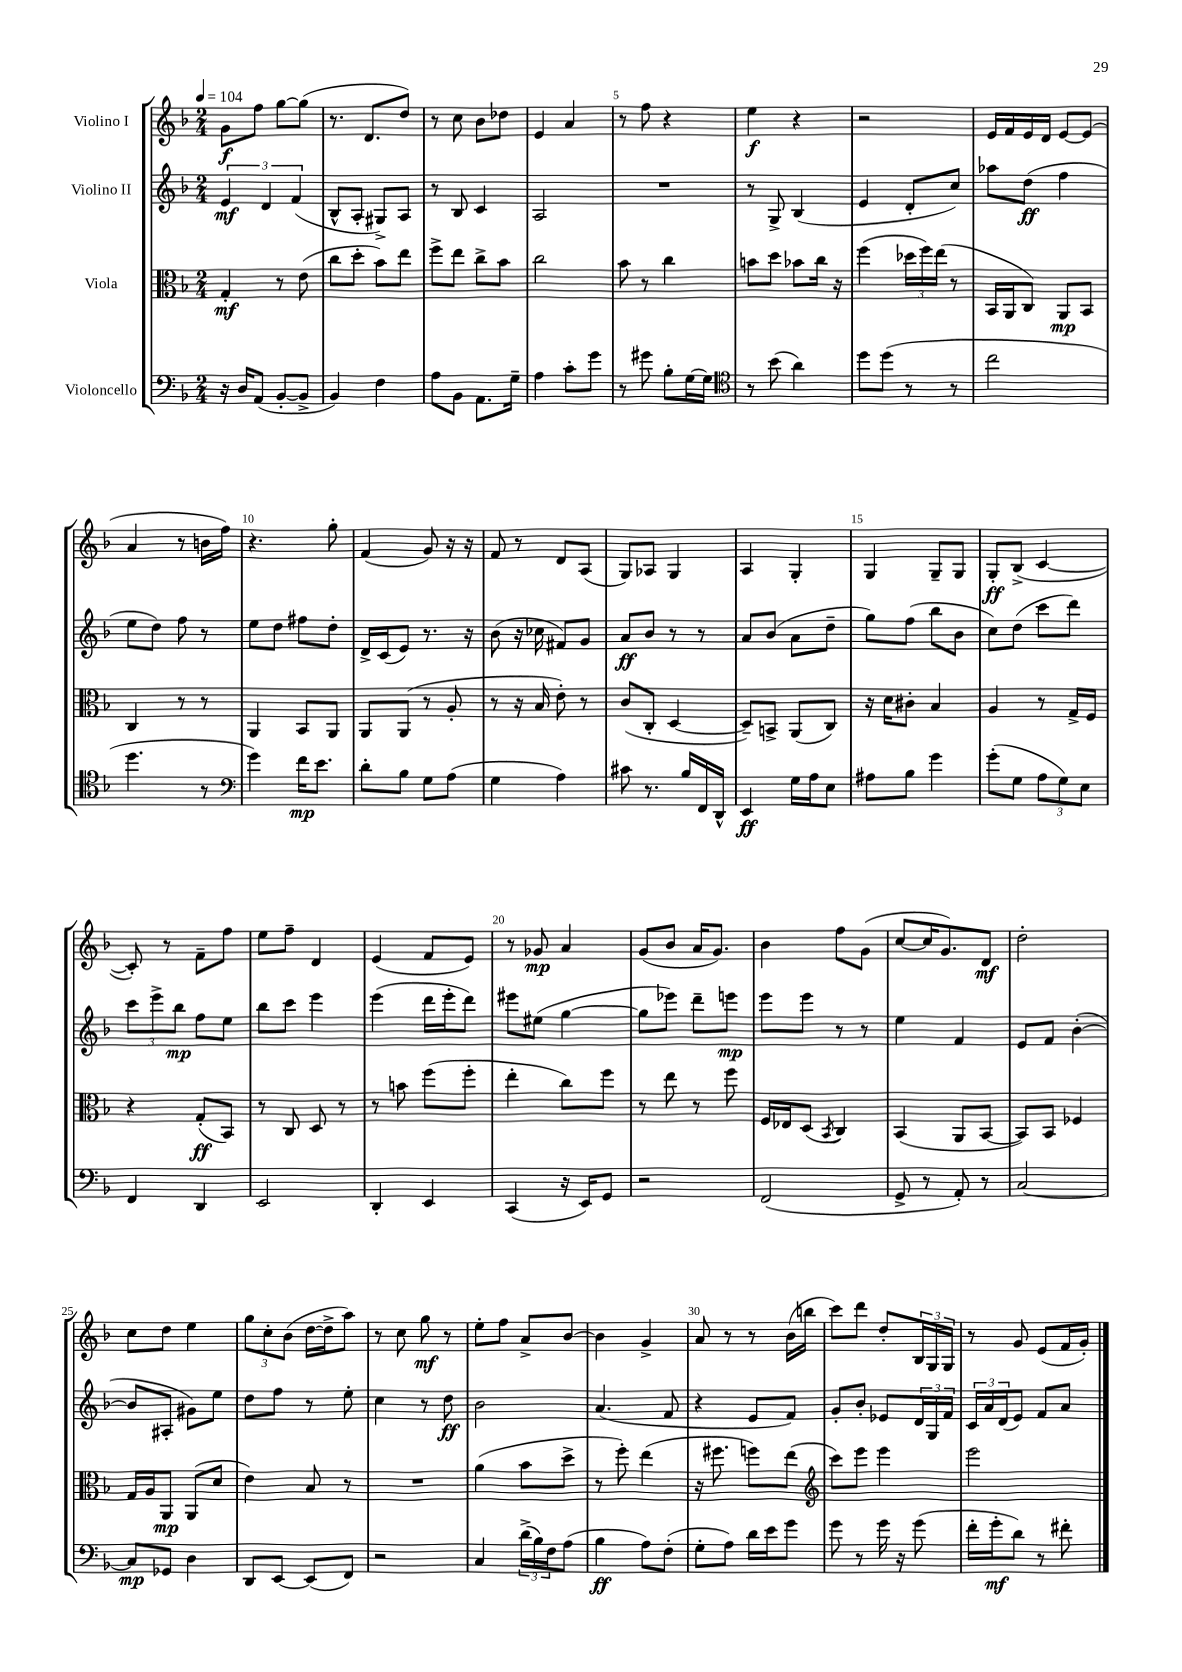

**kern	**dynam	**kern	**dynam	**kern	**dynam	**kern	**dynam
*part4	*part4	*part3	*part3	*part2	*part2	*part1	*part1
*staff4	*staff4	*staff3	*staff3	*staff2	*staff2	*staff1	*staff1
*I"Violoncello	*	*I"Viola	*	*I"Violino II	*	*I"Violino I	*
*clefF4	*	*clefC3	*	*clefG2	*	*clefG2	*
*k[b-]	*	*k[b-]	*	*k[b-]	*	*k[b-]	*
*M2/4	*	*M2/4	*	*M2/4	*	*M2/4	*
*MM104	*	*MM104	*	*MM104	*	*MM104	*
=1	=1	=1	=1	=1	=1	=1	=1
16r	.	4G'/	mf	6e/	mf	8g\L	f
16D/KL	.	.	.	.	.	.	.
(8AA/J	.	.	.	.	.	8ff\J	.
.	.	.	.	6d/	.	.	.
[8BB-'/L	.	8r	.	.	.	[8gg\L	.
.	.	.	.	(6f/	.	.	.
8BB-^/J]	.	(8e\	.	.	.	(8gg\J]	.
=2	=2	=2	=2	=2	=2	=2	=2
4BB-/)	.	8cc\L	.	8B-^^/L	.	8.r	.
.	.	8dd'\J	.	8A'/J	.	.	.
.	.	.	.	.	.	8.d/L	.
4F\	.	8b-\L)	.	8G#X^/L)	.	.	.
.	.	8ee\J	.	8A/J	.	8dd/J)	.
=3	=3	=3	=3	=3	=3	=3	=3
8A\L	.	8ff^\L	.	8r	.	8r	.
8BB-\J	.	8ee\J	.	8B-/	.	8cc\	.
8.AA\L	.	8cc^\L	.	4c/	.	8b-\L	.
.	.	8b-\J	.	.	.	8dd-X\J	.
16G~\Jk	.	.	.	.	.	.	.
=4	=4	=4	=4	=4	=4	=4	=4
4A\	.	2cc\	.	2A/	.	4e/	.
8c'\L	.	.	.	.	.	4a/	.
8g\J	.	.	.	.	.	.	.
=5	=5	=5	=5	=5	=5	=5	=5
8r	.	8b-\	.	2r	.	8r	.
8g#X\	.	8r	.	.	.	8ff\	.
8B-'\L	.	4cc\	.	.	.	4r	.
[16G\L	.	.	.	.	.	.	.
16G\JJ]	.	.	.	.	.	.	.
=6	=6	=6	=6	=6	=6	=6	=6
*clefC4	*	*	*	*	*	*	*
8r	.	8bn\L	.	8r	.	4ee\	f
(8b-\	.	8dd\J	.	8G^/	.	.	.
4a\)	.	8b-X\L	.	(4B-/	.	4r	.
.	.	16cc\Jk	.	.	.	.	.
.	.	16r	.	.	.	.	.
=7	=7	=7	=7	=7	=7	=7	=7
8dd\L	.	(4ff\	.	4e/	.	2r	.
(8dd\J	.	.	.	.	.	.	.
8r	.	24dd-X\LL	.	8d'/L	.	.	.
.	.	24ff\)	.	.	.	.	.
.	.	(24ee\JJ	.	.	.	.	.
8r	.	8r	.	8cc/J)	.	.	.
=8	=8	=8	=8	=8	=8	=8	=8
2cc\	.	16BB-/LL	.	8aa-X\L	.	16e/LL	.
.	.	16AA/J	.	.	.	16f/	.
.	.	8C/J)	.	(8dd\J	ff	16e/	.
.	.	.	.	.	.	16d/JJ	.
.	.	8AA/L	mp	4ff\	.	[8e/L	.
.	.	8BB-/J	.	.	.	(8e/J]	.
!!LO:LB:g=z
=9	=9	=9	=9	=9	=9	=9	=9
4.dd\	.	4C/	.	8ee\L	.	4a/	.
.	.	.	.	8dd\J)	.	.	.
.	.	8r	.	8ff\	.	8r	.
8r	.	8r	.	8r	.	16bn\LL	.
.	.	.	.	.	.	16ff\JJ)	.
=10	=10	=10	=10	=10	=10	=10	=10
*clefF4	*	*	*	*	*	*	*
4g\)	.	4AA/	.	8ee\L	.	4.r	.
.	.	.	.	8dd\J	.	.	.
16f\KL	mp	8BB-/L	.	8ff#X\L	.	.	.
8.e\J	.	.	.	.	.	.	.
.	.	8AA/J	.	8dd'\J	.	8gg'\	.
=11	=11	=11	=11	=11	=11	=11	=11
8d'\L	.	8AA/L	.	16d^/LL	.	(4f/	.
.	.	.	.	(16c/J	.	.	.
8B-\J	.	(8AA/J	.	8e/J)	.	.	.
8G\L	.	8r	.	8.r	.	8g/)	.
(8A\J	.	8A'/	.	.	.	16r	.
.	.	.	.	16r	.	16r	.
=12	=12	=12	=12	=12	=12	=12	=12
4G\	.	8r	.	(8b-\	.	8f/	.
.	.	16r	.	16r	.	8r	.
.	.	16B-/	.	16cc-X\	.	.	.
4A\)	.	8e'\)	.	8f#X/L)	.	8d/L	.
.	.	8r	.	8g/J	.	(8A/J	.
=13	=13	=13	=13	=13	=13	=13	=13
8c#X\	.	(8c/L	.	8a/L	ff	8G/L)	.
8.r	.	8C'/J	.	8b-/J	.	8A-X/J	.
.	.	[4D/	.	8r	.	4G/	.
16B-/LL	.	.	.	.	.	.	.
16FF/	.	.	.	8r	.	.	.
16DD^^/JJ	.	.	.	.	.	.	.
=14	=14	=14	=14	=14	=14	=14	=14
4EE/	ff	8D~/L])	.	8a/L	.	4A/	.
.	.	8BBn^/J	.	(8b-/J	.	.	.
16G\LL	.	(8AA/L	.	8a\L	.	4G'/	.
16A\J	.	.	.	.	.	.	.
8E\J	.	8C/J)	.	8dd~\J	.	.	.
=15	=15	=15	=15	=15	=15	=15	=15
8A#X\L	.	16r	.	8gg\L)	.	4G/	.
.	.	16d\KL	.	.	.	.	.
8B-\J	.	8c#X'\J	.	(8ff\J	.	.	.
4g\	.	4B-/	.	8bb-\L	.	8G~/L	.
.	.	.	.	8b-\J	.	8G/J	.
=16	=16	=16	=16	=16	=16	=16	=16
(8g'\L	.	4A/	.	8cc\L)	.	8G'/L	ff
8G\J	.	.	.	(8dd\J	.	(8B-^/J	.
12A\L	.	8r	.	8ccc\L	.	[4c/	.
12G\)	.	.	.	.	.	.	.
.	.	16G^/LL	.	8ddd\J)	.	.	.
12E\J	.	.	.	.	.	.	.
.	.	16F/JJ	.	.	.	.	.
!!LO:LB:g=z
=17	=17	=17	=17	=17	=17	=17	=17
4FF/	.	4r	.	12ccc\L	.	8c'/])	.
.	.	.	.	12eee^\	.	.	.
.	.	.	.	.	.	8r	.
.	.	.	.	12bb-\J	mp	.	.
4DD/	.	(8G'/L	ff	8ff\L	.	8f~\L	.
.	.	8BB-/J)	.	8ee\J	.	8ff\J	.
=18	=18	=18	=18	=18	=18	=18	=18
2EE/	.	8r	.	8bb-\L	.	8ee\L	.
.	.	8C/	.	8ccc\J	.	8ff~\J	.
.	.	8D/	.	4eee\	.	4d/	.
.	.	8r	.	.	.	.	.
=19	=19	=19	=19	=19	=19	=19	=19
4DD'/	.	8r	.	(4eee\	.	(4e/	.
.	.	8bn\	.	.	.	.	.
4EE/	.	(8ff\L	.	16ddd\LL	.	8f/L	.
.	.	.	.	16eee'\J	.	.	.
.	.	8ff'\J	.	8ddd\J)	.	8e/J)	.
=20	=20	=20	=20	=20	=20	=20	=20
(4CC/	.	4ee'\	.	8eee#X\L	.	8r	.
.	.	.	.	(8ee#X\J	.	8g-X/	mp
16r	.	8cc\L)	.	[4gg\	.	4a/	.
16EE/KL)	.	.	.	.	.	.	.
8GG/J	.	8ff\J	.	.	.	.	.
=21	=21	=21	=21	=21	=21	=21	=21
2r	.	8r	.	8gg\L]	.	(8g/L	.
.	.	8ee\	.	8eee-X\J)	.	8b-/J	.
.	.	8r	.	8ddd~\L	.	16a/KL	.
.	.	.	.	.	.	8.g/J)	.
.	.	8ff\	.	8eeen\J	mp	.	.
=22	=22	=22	=22	=22	=22	=22	=22
(2FF/	.	16F/LL	.	8eee\L	.	4b-\	.
.	.	16E-X/J	.	.	.	.	.
.	.	(8D/J	.	8eee\J	.	.	.
.	.	8qBB-/	.	.	.	.	.
.	.	4C/)	.	8r	.	8ff\L	.
.	.	.	.	8r	.	(8g\J	.
=23	=23	=23	=23	=23	=23	=23	=23
8GG^/	.	(4BB-/	.	4ee\	.	[8cc/L	.
8r	.	.	.	.	.	16cc/K]	.
.	.	.	.	.	.	8.g/)	.
8AA'/)	.	8AA/L	.	4f/	.	.	.
8r	.	[8BB-/J	.	.	.	8d/J	mf
=24	=24	=24	=24	=24	=24	=24	=24
[2C/	.	8BB-/L])	.	8e/L	.	2dd'\	.
.	.	8BB-/J	.	8f/J	.	.	.
.	.	4F-X/	.	([4b-'\	.	.	.
!!LO:LB:g=z
=25	=25	=25	=25	=25	=25	=25	=25
8C/L]	mp	16G/LL	.	8b-/L]	.	8cc\L	.
.	.	16A/J	.	.	.	.	.
8GG-X/J	.	8AA/J	mp	8A#X'/J	.	8dd\J	.
4D\	.	(8AA/L	.	8g#X\L)	.	4ee\	.
.	.	8d/J	.	8ee\J	.	.	.
=26	=26	=26	=26	=26	=26	=26	=26
8DD/L	.	4e\)	.	8dd\L	.	12gg\L	.
.	.	.	.	.	.	12cc'\	.
[8EE/J	.	.	.	8ff\J	.	.	.
.	.	.	.	.	.	(12b-\J	.
(8EE/L]	.	8B-/	.	8r	.	[16dd\LL	.
.	.	.	.	.	.	16dd^\J]	.
8FF/J)	.	8r	.	8ee'\	.	8aa\J)	.
=27	=27	=27	=27	=27	=27	=27	=27
2r	.	2r	.	4cc\	.	8r	.
.	.	.	.	.	.	8cc\	.
.	.	.	.	8r	.	8gg\	mf
.	.	.	.	8dd\	ff	8r	.
=28	=28	=28	=28	=28	=28	=28	=28
4C/	.	(4a\	.	2b-\	.	8ee'\L	.
.	.	.	.	.	.	8ff\J	.
(24d^\LL	.	8b-\L	.	.	.	8a^/L	.
24B-\)	.	.	.	.	.	.	.
24F\J	.	.	.	.	.	.	.
(8A\J	.	8dd^\J	.	.	.	[8b-/J	.
=29	=29	=29	=29	=29	=29	=29	=29
4B-\	ff	8r	.	(4.a/	.	4b-\]	.
.	.	8ff'\)	.	.	.	.	.
8A\L)	.	(4ee\	.	.	.	4g^/	.
(8F'\J	.	.	.	8f/	.	.	.
=30	=30	=30	=30	=30	=30	=30	=30
8G'\L	.	16r	.	4r	.	8a/	.
.	.	8.ff#X\	.	.	.	.	.
8A\J)	.	.	.	.	.	8r	.
16d\LL	.	8ffn\L)	.	8e/L	.	8r	.
16e\J	.	.	.	.	.	.	.
8g\J	.	(8ee\J	.	8f/J)	.	(16b-\LL	.
.	.	.	.	.	.	16bbn\JJ	.
=31	=31	=31	=31	=31	=31	=31	=31
*	*	*clefG2	*	*	*	*	*
8g\	.	8ccc\L)	.	8g'/L	.	8ccc\L)	.
8r	.	8eee\J	.	8b-'/J	.	8ddd\J	.
16g\	.	4eee\	.	8e-X/L	.	8dd'/L	.
16r	.	.	.	.	.	.	.
(8g\	.	.	.	24d/L	.	24B-/L	.
.	.	.	.	24G/	.	24G/	.
.	.	.	.	24f/JJ	.	24G/JJ	.
=32	=32	=32	=32	=32	=32	=32	=32
16f'\LL	.	2eee\	.	24c/LL	.	8r	.
.	.	.	.	24a/	.	.	.
16g'\J	mf	.	.	.	.	.	.
.	.	.	.	(24d/J	.	.	.
8d\J)	.	.	.	8e/J)	.	8g/	.
8r	.	.	.	8f/L	.	(8e/L	.
8f#X'\	.	.	.	8a/J	.	16f/L	.
.	.	.	.	.	.	16g'/JJ)	.
==	==	==	==	==	==	==	==
*-	*-	*-	*-	*-	*-	*-	*-
